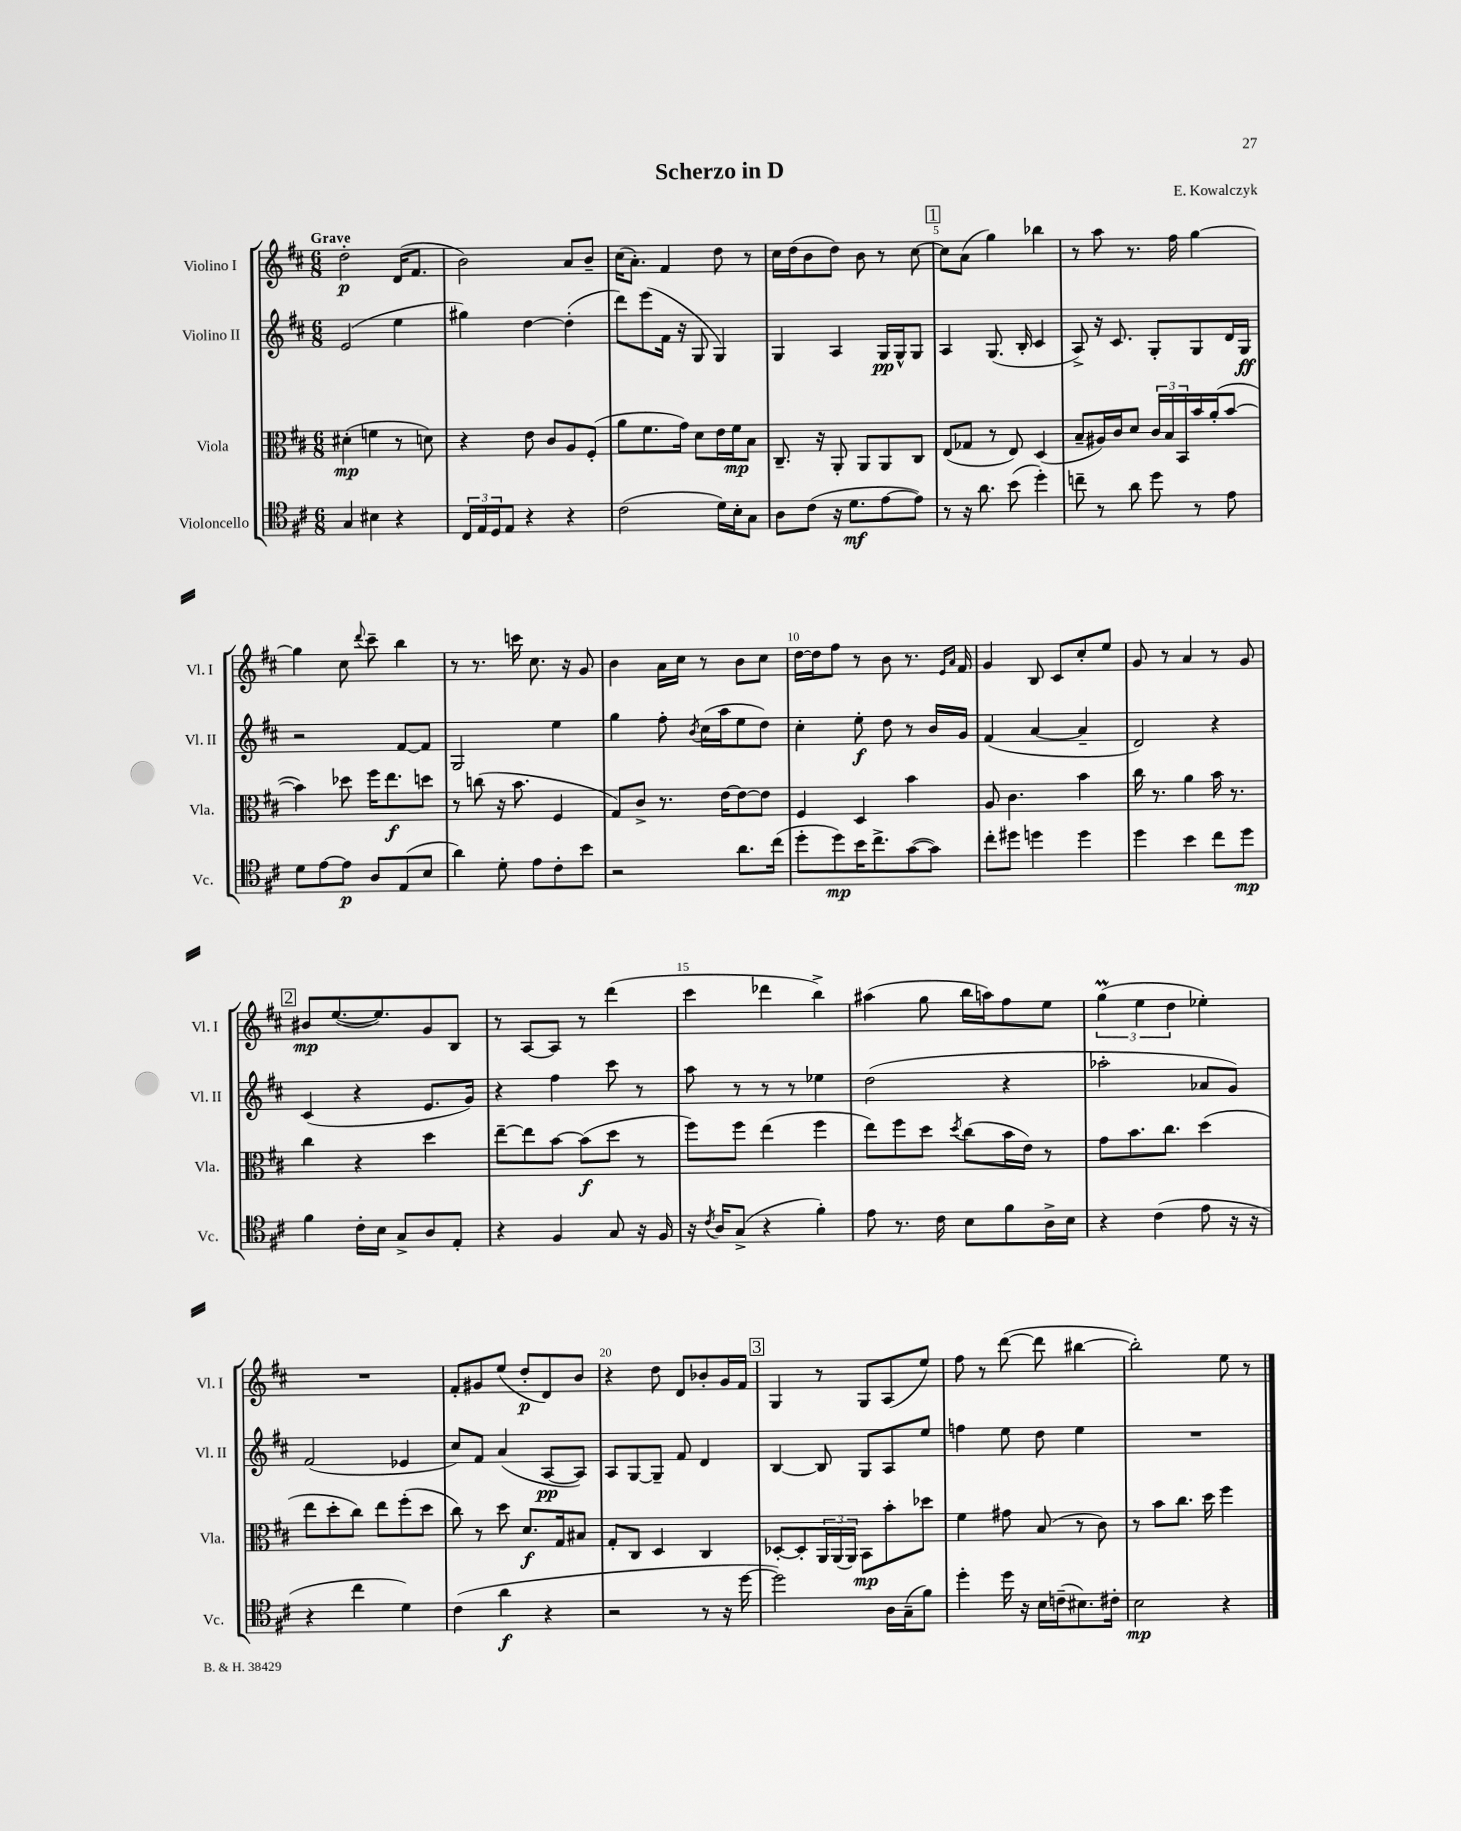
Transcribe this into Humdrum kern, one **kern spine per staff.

**kern	**dynam	**kern	**dynam	**kern	**dynam	**kern	**dynam
*part4	*part4	*part3	*part3	*part2	*part2	*part1	*part1
*staff4	*staff4	*staff3	*staff3	*staff2	*staff2	*staff1	*staff1
*I"Violoncello	*	*I"Viola	*	*I"Violino II	*	*I"Violino I	*
*I'Vc.	*	*I'Vla.	*	*I'Vl. II	*	*I'Vl. I	*
*clefC4	*	*clefC3	*	*clefG2	*	*clefG2	*
*k[f#c#]	*	*k[f#c#]	*	*k[f#c#]	*	*k[f#c#]	*
*M6/8	*	*M6/8	*	*M6/8	*	*M6/8	*
=1	=1	=1	=1	=1	=1	=1	=1
!	!	!	!	!	!	!LO:TX:a:B:t=Grave	!
4G/	.	(4d#X'\	mp	(2e/	.	2dd'\	p
4B#X\	.	4fn\	.	.	.	.	.
4r	.	8r	.	4ee\	.	(16d/KL	.
.	.	.	.	.	.	8.f#/J	.
.	.	8dn\)	.	.	.	.	.
=2	=2	=2	=2	=2	=2	=2	=2
24C#/LL	.	4r	.	4gg#X\)	.	2b\)	.
24E/	.	.	.	.	.	.	.
24D/J	.	.	.	.	.	.	.
8E/J	.	.	.	.	.	.	.
4r	.	8e\	.	[4dd\	.	.	.
.	.	8c#/L	.	.	.	.	.
4r	.	8A/	.	(4dd'\]	.	8a/L	.
.	.	(8F#'/J	.	.	.	8b~/J	.
=3	=3	=3	=3	=3	=3	=3	=3
(2c#\	.	8a\L	.	8ddd\L)	.	(16cc#\KL	.
.	.	.	.	.	.	8.a'\J)	.
.	.	8.f#\	.	(8eee\	.	.	.
.	.	.	.	16f#\Jk	.	4f#/	.
.	.	16g\Jk)	.	16r	.	.	.
.	.	8d\L	.	8G/	.	.	.
16d\LL)	.	16e\L	.	4G/)	.	8dd\	.
16B'\J	.	16f#\J	mp	.	.	.	.
8G\J	.	8B\J	.	.	.	8r	.
=4	=4	=4	=4	=4	=4	=4	=4
8A\L	.	8.C#~/	.	4G/	.	16cc#\LL	.
.	.	.	.	.	.	(16dd\J	.
(8c#\J	.	.	.	.	.	8b\	.
.	.	16r	.	.	.	.	.
16r	.	8AA'/	.	4A/	.	8dd\J)	.
8.d\L	mf	.	.	.	.	.	.
.	.	8AA/L	.	.	.	8b\	.
[8e\	.	8AA/	.	16G/LL	pp	8r	.
.	.	.	.	16G^^/J	.	.	.
8e\J])	.	8C#/J	.	8G/J	.	[8cc#\	.
!!LO:REH:place=s1:t=1
=5	=5	=5	=5	=5	=5	=5	=5
8r	.	(8E/L	.	4A/	.	8cc#\L]	.
16r	.	8G-X/J	.	.	.	(8a\J	.
8.a\	.	.	.	.	.	.	.
.	.	8r	.	(8.G/	.	4gg\)	.
(8b\	.	8E/)	.	.	.	.	.
.	.	.	.	16B'/	.	.	.
4dd'\)	.	(4D/	.	4c#/	.	4bb-X\	.
=6	=6	=6	=6	=6	=6	=6	=6
8ccn~\	.	8B~/L	.	8A^/)	.	8r	.
8r	.	16A#X/L)	.	16r	.	8aa\	.
.	.	16c#/J	.	8.c#/	.	.	.
8a\	.	8d/J	.	.	.	8.r	.
8dd\	.	24c#/LL	.	8G'/L	.	.	.
.	.	24B/	.	.	.	.	.
.	.	.	.	.	.	16ff#\	.
.	.	24BB/	.	.	.	.	.
8r	.	16b/	.	8G/	.	[4gg\	.
.	.	(16a'/J	.	.	.	.	.
8e\	.	[8b/J	.	16d/L	.	.	.
.	.	.	.	16G/JJ	ff	.	.
!!LO:LB:g=z
=7	=7	=7	=7	=7	=7	=7	=7
8d\L	.	4b\])	.	2r	.	4gg\]	.
[8e\	.	.	.	.	.	.	.
8e\J]	p	8dd-X\	.	.	.	8cc#\	.
.	.	.	.	.	.	8qqddd/	.
8A/L	.	16ff#\KL	.	.	.	8ccc#~\	.
.	.	8.ee\	f	.	.	.	.
(8E/	.	.	.	[8f#/L	.	4bb\	.
8B/J	.	8ddn\J	.	8f#/J]	.	.	.
=8	=8	=8	=8	=8	=8	=8	=8
4a\)	.	8r	.	2G/	.	8r	.
.	.	(8ccn\	.	.	.	8.r	.
8d'\	.	16r	.	.	.	.	.
.	.	8.b\	.	.	.	16cccn\	.
8e\L	.	.	.	.	.	8.cc#\	.
8c#'\	.	4F#/	.	4ee\	.	.	.
.	.	.	.	.	.	16r	.
8b\J	.	.	.	.	.	8g/	.
=9	=9	=9	=9	=9	=9	=9	=9
2r	.	8G/L)	.	4gg\	.	4b\	.
.	.	8c#^/J	.	.	.	.	.
.	.	8.r	.	8ff#'\	.	16a\LL	.
.	.	.	.	.	.	16cc#\JJ	.
.	.	.	.	8qb/	.	.	.
.	.	.	.	(16cc#\LL	.	8r	.
.	.	[16e\KL	.	16aa\J	.	.	.
8.a\L	.	8e\_	.	8ee\	.	8b\L	.
.	.	8e\J]	.	8dd\J)	.	8cc#\J	.
(16cc#\Jk	.	.	.	.	.	.	.
=10	=10	=10	=10	=10	=10	=10	=10
8dd'\L	.	4F#/	.	4cc#'\	.	[16dd\LL	.
.	.	.	.	.	.	16dd\J]	.
8dd\)	mp	.	.	.	.	8ff#\J	.
16b\K	.	4D/	.	8ee'\	f	8r	.
8.cc#^\	.	.	.	.	.	.	.
.	.	.	.	8dd\	.	8b\	.
([8g\	.	4b\	.	8r	.	8.r	.
8g\J])	.	.	.	16b/LL	.	.	.
.	.	.	.	.	.	16qqe/LL	.
.	.	.	.	.	.	16qqa/JJ	.
.	.	.	.	16g/JJ	.	16f#/	.
=11	=11	=11	=11	=11	=11	=11	=11
8cc#'\L	.	8A/	.	(4f#/	.	4g/	.
8dd#X\J	.	4.c#\	.	.	.	.	.
4ddn\	.	.	.	[4a/	.	8B/	.
.	.	.	.	.	.	8c#/L	.
4dd\	.	4b\	.	4a~/]	.	8cc#'/	.
.	.	.	.	.	.	8ee/J	.
=12	=12	=12	=12	=12	=12	=12	=12
4dd\	.	16cc#\	.	2d/)	.	8g/	.
.	.	8.r	.	.	.	.	.
.	.	.	.	.	.	8r	.
4b\	.	4a\	.	.	.	4a/	.
8cc#\L	.	16b\	.	4r	.	8r	.
.	.	8.r	.	.	.	.	.
8dd\J	mp	.	.	.	.	8g/	.
!!LO:LB:g=z
!!LO:REH:place=s1:t=2
=13	=13	=13	=13	=13	=13	=13	=13
4f#\	.	4cc#\	.	(4c#/	.	8b#X/L	mp
.	.	.	.	.	.	([8.ee/	.
16c#'\LL	.	4r	.	4r	.	.	.
16B\JJ	.	.	.	.	.	8.ee/])	.
8G^/L	.	.	.	.	.	.	.
8A/	.	4dd\	.	8.e/L	.	8g/	.
8E'/J	.	.	.	.	.	8B/J	.
.	.	.	.	16g/Jk)	.	.	.
=14	=14	=14	=14	=14	=14	=14	=14
4r	.	[8ee~\L	.	4r	.	8r	.
.	.	8ee\]	.	.	.	[8A/L	.
4F#/	.	[8b\J	.	4ff#\	.	8A/J]	.
.	.	(8b\L]	f	.	.	8r	.
8G/	.	8dd\J	.	8ccc#\	.	(4ddd\	.
16r	.	8r	.	8r	.	.	.
16F#/	.	.	.	.	.	.	.
=15	=15	=15	=15	=15	=15	=15	=15
16r	.	8ff#\L)	.	8aa\	.	4ccc#\	.
8qc#/	.	.	.	.	.	.	.
16A/KL	.	.	.	.	.	.	.
(8G^/J	.	8ff#\J	.	8r	.	.	.
4r	.	(4ee\	.	8r	.	4ddd-X\	.
.	.	.	.	8r	.	.	.
4f#'\)	.	4ff#\	.	4ee-X\	.	4bb^\)	.
=16	=16	=16	=16	=16	=16	=16	=16
8e\	.	8ee\L)	.	(2dd\	.	(4aa#X\	.
8.r	.	8ff#\	.	.	.	.	.
.	.	8dd\J	.	.	.	8gg\	.
16c#\	.	.	.	.	.	.	.
.	.	8qdd/	.	.	.	.	.
8B\L	.	(8cc#\L	.	.	.	16bb\LL	.
.	.	.	.	.	.	16aan\J)	.
8f#\	.	16b\L	.	4r	.	8ff#\	.
.	.	16e\JJ)	.	.	.	.	.
16A^\L	.	8r	.	.	.	8ee\J	.
16B\JJ	.	.	.	.	.	.	.
=17	=17	=17	=17	=17	=17	=17	=17
4r	.	8g\L	.	2aa-X'\	.	(6ggM\	.
.	.	8.b\	.	.	.	.	.
.	.	.	.	.	.	6ee\	.
(4c#\	.	.	.	.	.	.	.
.	.	8.cc#\J	.	.	.	.	.
.	.	.	.	.	.	6dd\	.
8e\	.	(4dd\	.	8a-X/L	.	4ee-X'\)	.
16r	.	.	.	8g/J)	.	.	.
16r	.	.	.	.	.	.	.
!!LO:LB:g=z
=18	=18	=18	=18	=18	=18	=18	=18
4r	.	8ee\L	.	(2f#/	.	2.r	.
.	.	8dd'\	.	.	.	.	.
4cc#\	.	8cc#\J)	.	.	.	.	.
.	.	8ee\L	.	.	.	.	.
4d\)	.	(8ff#'\	.	4e-X/	.	.	.
.	.	8dd\J	.	.	.	.	.
=19	=19	=19	=19	=19	=19	=19	=19
(4c#\	.	8cc#\)	.	8cc#/L)	.	8f#'/L	.
.	.	8r	.	8f#/J	.	8g#X/	.
4a\	f	8dd\	.	(4a/	.	(8ee/J	.
.	.	8.d/L	f	.	.	8dd'/L	p
4r	.	.	.	[8A/L	pp	8d/)	.
.	.	16G/k	.	.	.	.	.
.	.	8B#X/J	.	8A/J])	.	8b/J	.
=20	=20	=20	=20	=20	=20	=20	=20
2r	.	8G'/L	.	8A/L	.	4r	.
.	.	8C#/J	.	[8G/	.	.	.
.	.	4D/	.	8G~/J]	.	8dd\	.
.	.	.	.	8f#/	.	8d/L	.
8r	.	4C#/	.	4d/	.	8b-X'/	.
16r	.	.	.	.	.	16g/L	.
[16dd\	.	.	.	.	.	16f#/JJ	.
!!LO:REH:place=s1:t=3
=21	=21	=21	=21	=21	=21	=21	=21
2dd\])	.	[8D-X'/L	.	[4B/	.	4G/	.
.	.	8D-'/]	.	.	.	.	.
.	.	24AA/L	.	8B/]	.	8r	.
.	.	(24AA/	.	.	.	.	.
.	.	24AA/JJ)	.	.	.	.	.
.	.	8BB\L	mp	8G/L	.	8G/L	.
16A\LL	.	8b'\	.	8A/	.	(8A/	.
(16G~\J	.	.	.	.	.	.	.
8f#\J)	.	8dd-X\J	.	8ee/J	.	8ee/J)	.
=22	=22	=22	=22	=22	=22	=22	=22
4dd'\	.	4f#\	.	4ffn\	.	8ff#\	.
.	.	.	.	.	.	8r	.
16dd\	.	8g#X\	.	8ee\	.	([8ddd\	.
16r	.	.	.	.	.	.	.
16B\LL	.	(8B/	.	8dd\	.	8ddd\]	.
(16cn~\J	.	.	.	.	.	.	.
8.B#X\)	.	8r	.	4ee\	.	[4bb#X\	.
.	.	8c#\)	.	.	.	.	.
16c#X'\Jk	.	.	.	.	.	.	.
=23	=23	=23	=23	=23	=23	=23	=23
2B\	mp	8r	.	2.r	.	2bb#'\])	.
.	.	8b\L	.	.	.	.	.
.	.	8.cc#\J	.	.	.	.	.
.	.	16dd\	.	.	.	.	.
4r	.	4ff#\	.	.	.	8ee\	.
.	.	.	.	.	.	8r	.
==	==	==	==	==	==	==	==
*-	*-	*-	*-	*-	*-	*-	*-
